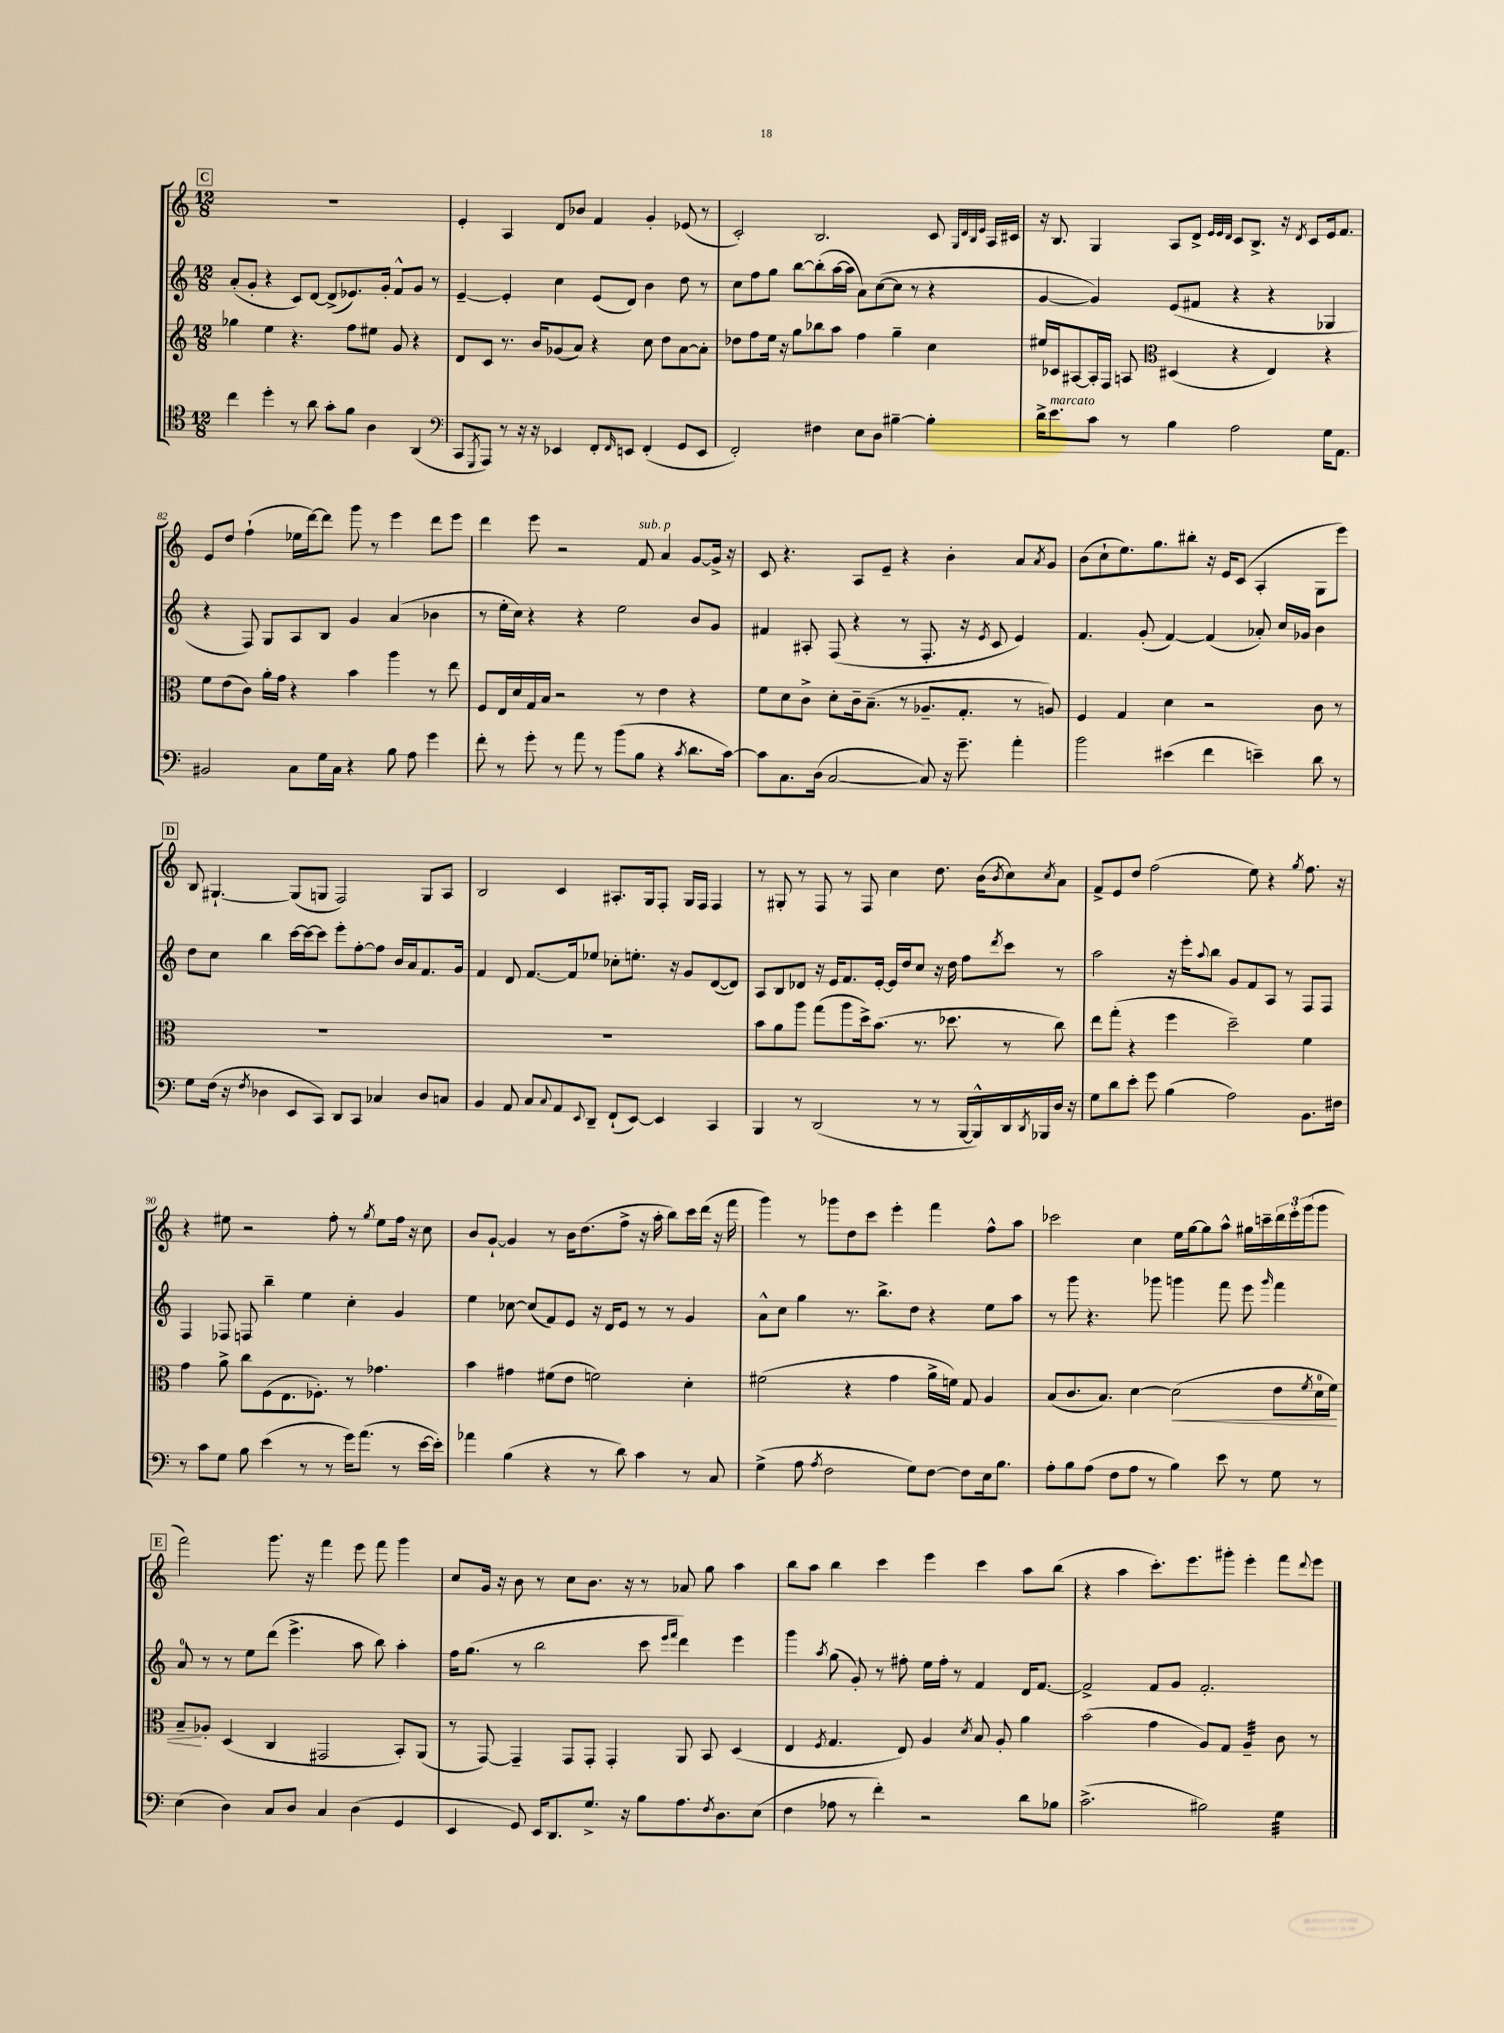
<<
\new StaffGroup <<
\new Staff = "s0" {
    \clef treble \key c \major \numericTimeSignature \time 12/8
    \mark \markup { \box "C" } R1. |
    e'4-. a4 d'8 bes'8 f'4 g'4-. ees'8( r8 |
    c'2-.) b2. c'8 \grace { g32 d'32 b32 e'32 } a16 cis'16 |
    r16 b8. g4 a8 d'8-> \grace { e'32 e'32 d'32 } c'8 b8.-> r16 \acciaccatura { d'8 } c'8 e'16 f'8. |
    e'8 d''8 f''4-!( ees''16 d'''16~) d'''8 g'''8 r8 e'''4 d'''8 e'''8 |
    d'''4 e'''8 r2 f'8^\markup { \italic "sub. p" } a'4 g'8~ g'16-> r16 |
    c'8 r4. a8 e'8-- r4 b'4-. a'8 \acciaccatura { a'8 } g'8 |
    b'8( c''8-! e''8.) g''8. bis''8-. r16 e'16 c'8( a4-. g8 e'''8) |
    \mark \markup { \box "D" } b8 gis4.~-! gis8( g8 f2) g8 a8 |
    b2 c'4 ais8.-. g16 f8-. g16 f16 f4 |
    r8 gis8-. r8 f8 r8 f8 c''4 d''8. b'16( \acciaccatura { b'8 } c''8) \acciaccatura { c''8 } a'8 |
    f'8-> e'8 d''8 f''2( e''8) r4 \acciaccatura { g''8 } f''8. r16 |
    r4 eis''8 r2 f''8-. r8 \acciaccatura { g''8 } eis''8 f''16 r16 c''8 |
    b'8 g'8~-! g'4 r8 b'16 d''8.( f''8-> r16 a''16-. b''8) c'''16 d'''16( r16 f'''16 |
    g'''4) r8 ges'''8 d''8 c'''8 e'''4-. f'''4 f''8-^ a''8 |
    ces'''2 c''4 e''16 g''16~ g''8 a''8-^ gis''16 c'''16-- \tuplet 3/2 { d'''16 e'''16-. g'''16( } g'''8 |
    \mark \markup { \box "E" } f'''2) g'''8. r16 f'''4 e'''8 f'''8 g'''4 |
    c''8 g'16 r16 b'8 r8 c''8 b'8. r16 r8 aes'8 g''8 a''4 |
    b''8 a''8 b''4 c'''4 e'''4 c'''4 a''8 b''8( |
    r4 a''4 c'''8.-.) e'''8. gis'''8-. e'''4-. f'''8 \appoggiatura { d'''8 } e'''8 \bar "|." |
}
\new Staff = "s1" {
    \clef treble \key c \major \numericTimeSignature \time 12/8
    \mark \markup { \box "C" } a'8-.( g'8-. r4 c'8) d'8~ d'8->( ees'8.) g'16-. f'8-^ g'8 r8 |
    e'4~-- e'4-. c''4 e'8( d'8) b'4 d''8 r8 |
    c''8 f''8 g''8 b''8~ b''8-.( a''16~ a''16 a'8) c''8~( c''8 r8 r4 |
    g'4~ g'4) e'8( fis'8 r4 r4 ges4 |
    r4 f8) g8 a8 b8 g'4 a'4( bes'4 |
    r8 e''16-. c''16) r4 r4 e''2 b'8 g'8 |
    fis'4 ais8-. f8( r4 r8 f8.-. r16 \acciaccatura { e'8 } c'8 e'4) |
    f'4. g'8-.( f'4~) f'4( aes'8-.) c''16 ges'16 b'4 |
    \mark \markup { \box "D" } d''8 c''8 b''4 c'''16~ c'''16~ c'''8 e'''8-. f''8~-. f''8 b'16 a'16 f'8. g'16 |
    f'4 d'8 f'8.~ f'16 ees''8 ces''8-. e''8.-. r16 g'8 d'8~( d'8) |
    a8 b8 des'8 r16 e'16 f'8. e'16~-. e'16 d''16 c''8 r16 d''16 f''8 \acciaccatura { d'''8 } c'''8 r8 |
    a''2 r16 e'''16-. \appoggiatura { a''8 } b''8 g'8 f'8 a8 r8 f8 f8 |
    f4 fes8 f8 b''4-- e''4 c''4-. g'4 |
    e''4 ces''8~ ces''8( f'8) e'8 r16 d'16 e'8 r8 r8 g'4 |
    a'8-^ c''8 g''4 r8. b''8.-> d''8 r4 e''8 a''8 |
    r8 g'''8 r4. ges'''8 g'''4 f'''8 e'''8 \grace { g'''16 } f'''4 |
    \mark \markup { \box "E" } a'8-0 r8 r8 e''8 d'''8( e'''4.-> a''8 b''8) a''4-. |
    f''16 g''8.( r8 b''2 c'''8 \grace { e'''16 f'''16 } d'''4) e'''4 |
    g'''4 \acciaccatura { a''8 } g''8( g'8-.) r8 fis''8-. e''16 fis''16-. r8 f'4 d'16 f'8.~ |
    f'2-> f'8 g'8 f'2.-. \bar "|." |
}
\new Staff = "s2" {
    \clef treble \key c \major \numericTimeSignature \time 12/8
    \mark \markup { \box "C" } ges''4 e''4 r4. f''8 eis''8 g'8 r4 |
    d'8 c'8 r8. b'16 ges'8( a'8) r4 c''8 d''8 a'8~ a'8-. |
    des''8 f''8 e''16 r16 g''8 bes''8 a''8 f''4 g''4-- c''4 |
    eis''16 ces'16 ais8~ ais16-. f16 a8 \clef alto dis4( r4 e4) r4 |
    f'8 e'8( c'8) a'16-. g'16 r4 b'4 a''4 r8 e''8 |
    f8 e16 d'16 g16 b16 r2 r8 e'4 r4 |
    f'8 d'8 c'8-> d'8-. c'16-- b8.--( r8 aes8.-- g8.-. r8 a8) |
    f4 g4 d'4 r2 c'8 r8 |
    \mark \markup { \box "D" } R1. |
    R1. |
    b'8 a'8 a''8 g''8( a''8 d''16->) b'8.( r8. des''8. r8 c''8) |
    e''8 g''8-.( r4 f''4 d''2--) f'4 |
    g'4 a'8-> c''8 f8( e8. fes8.-.) r8 ges'4. |
    b'4 gis'4 fis'8( e'8 f'2) d'4-. |
    fis'2( r4 g'4 a'16-> f'16) g8 a4 |
    b8( c'8. b8.) d'4~ d'2\<( e'8 \acciaccatura { f'8 } d'16-0 f'16) |
    \mark \markup { \box "E" } b8--\! aes8-. d4( c4 gis,2 b,8-.) a,8( |
    r8 g,8~) g,4-- g,8 g,8-. g,4-. a,8 b,8 d4( |
    e4 \acciaccatura { f8 } g4. e8) a4 \acciaccatura { d'8 } b8 a8-. a'4 |
    b'2( g'4 a8) g8 a4:32-- c'8 r8 \bar "|." |
}
\new Staff = "s3" {
    \clef tenor \key c \major \numericTimeSignature \time 12/8
    \mark \markup { \box "C" } c''4 d''4-. r8 a'8 g'8-. f'8 a4 a,4( |
    \clef bass c,8 \acciaccatura { g,,8 } a,,8) r8 r16 r16 ees,4 f,8-. \grace { f,16 } e,8 f,4-.( g,8 e,8 |
    f,2-.) fis4 e8 d8 bis4~-- bis4-. |
    d'16-> e'8.^\markup { \italic "marcato" } c'8 r8 b4 a2 g16 a,8. |
    bis,2 c8 g16 c16 r4 b8 a8 g'4 |
    f'8-. r8 g'8-. r8 a'8 r8 b'8( b8 r4 \acciaccatura { c'8 } d'8. c'16~) |
    c'8 c8. d16( c2~ c8) r16 g'8.-- a'4-. |
    b'2 eis'4( f'4 e'4--) d'8 r8 |
    \mark \markup { \box "D" } g8 f16( r16 \acciaccatura { f8 } des4 e,8 c,8) d,8 c,8 ces4 des8 c8 |
    b,4 a,8 c8 \appoggiatura { c8 } a,8 \appoggiatura { e,8 } d,8-- f,8-!( e,8~) e,4 c,4 |
    b,,4 r8 d,2( r8 r8 b,,16~ b,,16-^) d,16 \acciaccatura { d,8 } bes,,16 d16 r16 |
    g8 d'8 e'8-. g'8 b4( a2) b,8. fis16 |
    r8 c'8 g8 b8 e'4( r8 r8 g'16) a'8.( r8 e'16~ e'16-.) |
    aes'4 b4( r4 r8 d'8) c'4 r8 c8 |
    g4->( a8 \acciaccatura { a8 } f2 g8) f8~ f8 e16 b8. |
    a8-. b8 a8( f8 a8 r8 b4) e'8 r8 g8 r8 |
    \mark \markup { \box "E" } e4( d4) c8 d8 c4 d4( g,4 |
    e,4 g,8) e,16 d,8. g8.-> r16 b8 a8. \acciaccatura { f8 } d8. e8( |
    f4 aes8 r8 f'4-.) r2 d'8 bes8 |
    c'2.->( bis2) g4:32 \bar "|." |
}
>>
>>
\layout { \context { \Score currentBarNumber = #78 } }
